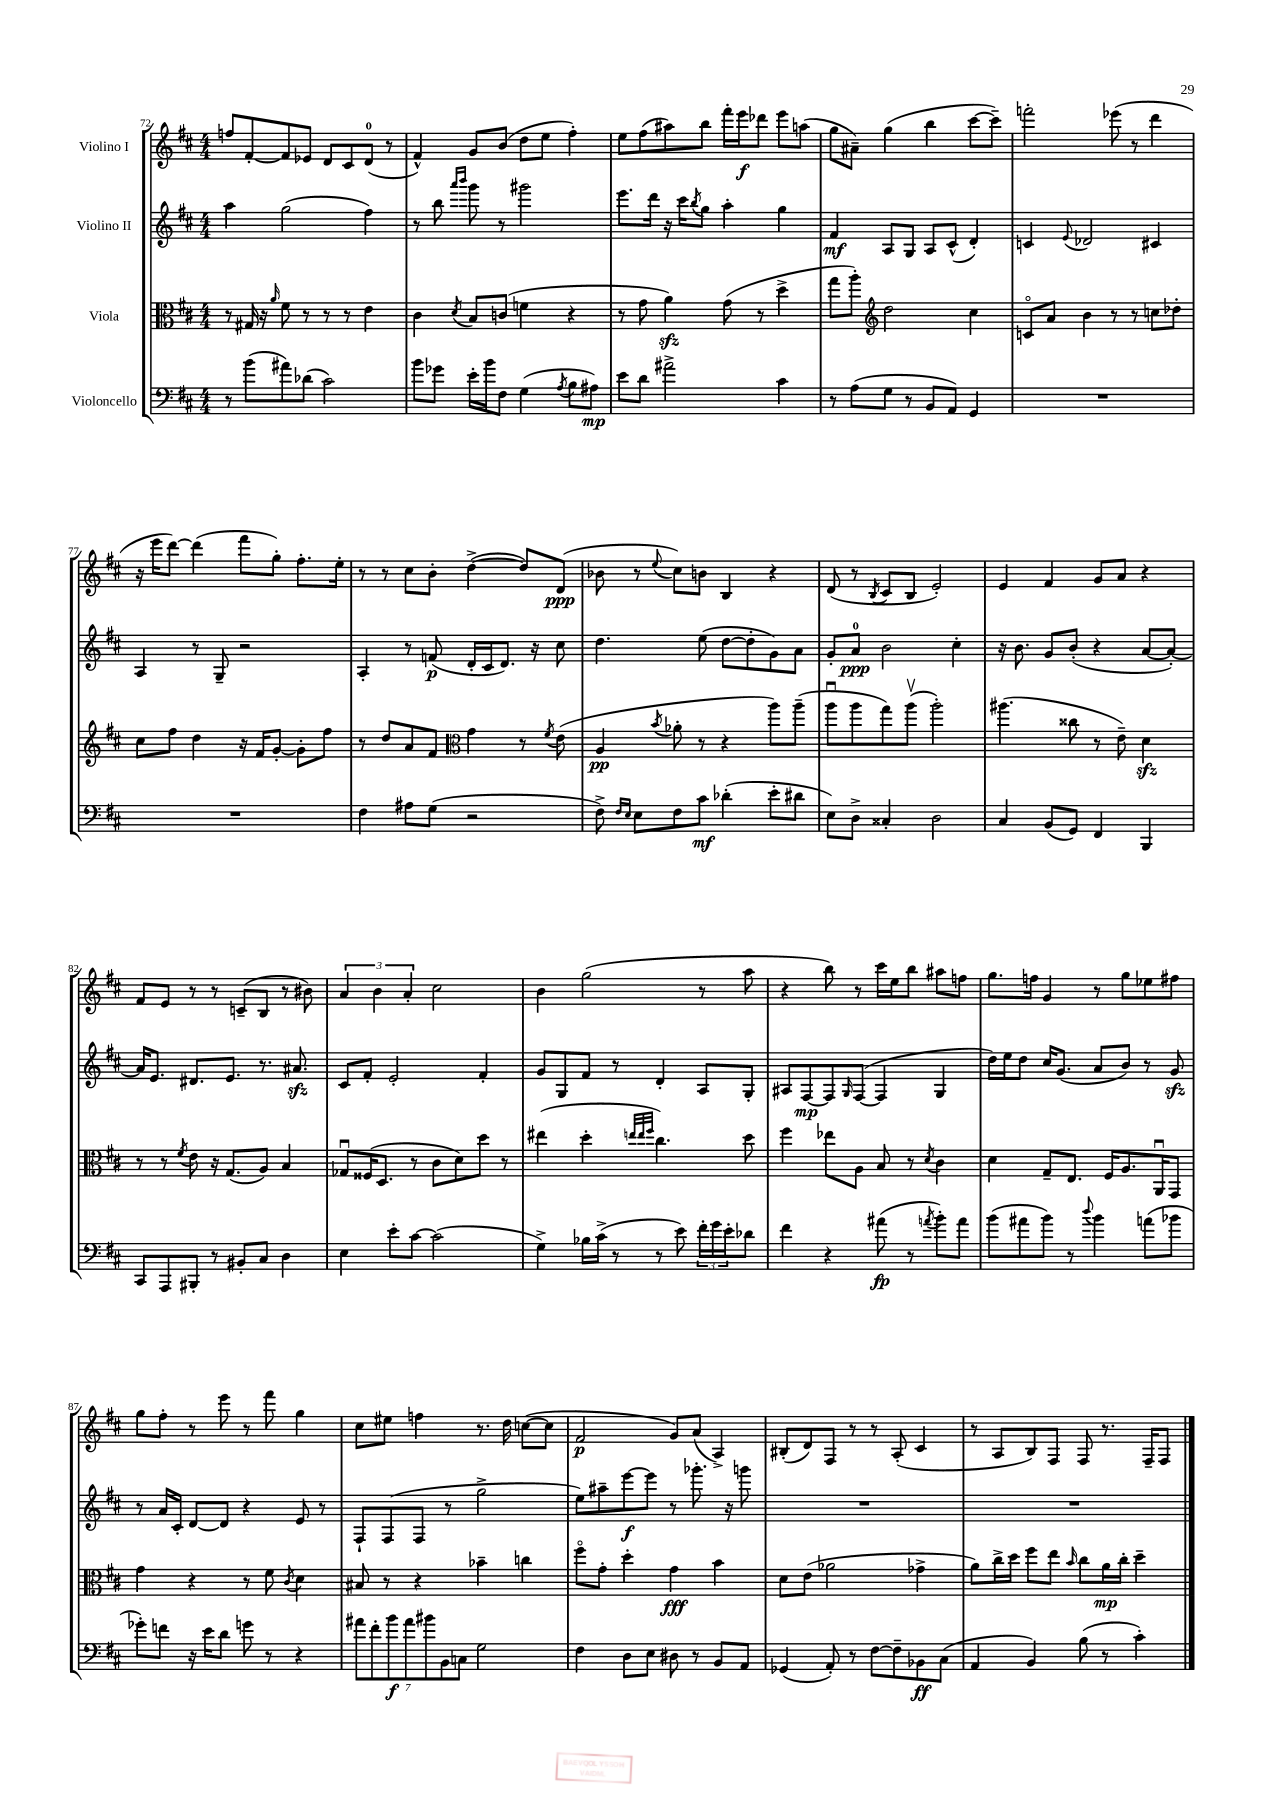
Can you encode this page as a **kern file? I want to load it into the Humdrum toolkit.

**kern	**dynam	**kern	**dynam	**kern	**dynam	**kern	**dynam
*part4	*part4	*part3	*part3	*part2	*part2	*part1	*part1
*staff4	*staff4	*staff3	*staff3	*staff2	*staff2	*staff1	*staff1
*I"Violoncello	*	*I"Viola	*	*I"Violino II	*	*I"Violino I	*
*clefF4	*	*clefC3	*	*clefG2	*	*clefG2	*
*k[f#c#]	*	*k[f#c#]	*	*k[f#c#]	*	*k[f#c#]	*
*M4/4	*	*M4/4	*	*M4/4	*	*M4/4	*
=72	=72	=72	=72	=72	=72	=72	=72
8r	.	8r	.	4aa\	.	8ffn/L	.
(8b\L	.	16G#X/	.	.	.	[8f#'/	.
.	.	16r	.	.	.	.	.
.	.	16qqa/	.	.	.	.	.
8a#X\)	.	8f#\	.	(2gg\	.	8f#/]	.
(8d-X\J	.	8r	.	.	.	8e-X/J	.
2c#\)	.	8r	.	.	.	8d/L	.
.	.	8r	.	.	.	8c#/	.
.	.	4e\	.	4ff#\)	.	(8d/J	.
.	.	.	.	.	.	8r	.
=73	=73	=73	=73	=73	=73	=73	=73
8b\L	.	4c#\	.	8r	.	4f#^^/)	.
8g-X\J	.	.	.	8bb\	.	.	.
.	.	.	.	16qqaaa/LL	.	.	.
.	.	8qd/	.	16qqbbb/JJ	.	.	.
16e'\LL	.	8B/L	.	8ggg\	.	8g/L	.
16b\J	.	.	.	.	.	.	.
8F#\J	.	(8cn/J	.	8r	.	(8b/J	.
(4G\	.	4fn\	.	2ggg#X\	.	8dd\L	.
.	.	.	.	.	.	8ee\J	.
8qA/	.	.	.	.	.	.	.
8B\L	.	4r	.	.	.	4ff#'\)	.
8A#X\J)	mp	.	.	.	.	.	.
=74	=74	=74	=74	=74	=74	=74	=74
8e\L	.	8r	.	8.eee\L	.	8ee\L	.
8d\J	.	8g\	.	.	.	(8ff#\	.
.	.	.	.	16ddd\Jk	.	.	.
2a#X^\	.	4azz\)	.	16r	.	8aa#X\)	.
.	.	.	.	16ccc#\KL	.	.	.
.	.	.	.	8qbb/	.	.	.
.	.	.	.	8gg\J	.	8bb\J	.
.	.	(8g\	.	4aa'\	.	16fff#'\LL	.
.	.	.	.	.	.	16eee\J	f
.	.	8r	.	.	.	8ddd-X\J	.
4c#\	.	4dd^\	.	4gg\	.	8eee\L	.
.	.	.	.	.	.	(8aan\J	.
=75	=75	=75	=75	=75	=75	=75	=75
8r	.	8gg\L	.	4f#/	mf	8gg\L	.
(8A\L	.	8aa'\J)	.	.	.	8a#X~\J)	.
*	*	*clefG2	*	*	*	*	*
8G\J	.	2dd\	.	8A/L	.	(4gg\	.
8r	.	.	.	8G/J	.	.	.
8BB/L	.	.	.	8A/L	.	4bb\	.
8AA/J)	.	.	.	(8c#^^/J	.	.	.
4GG/	.	4cc#\	.	4d'/)	.	[8ccc#\L	.
.	.	.	.	.	.	8ccc#~\J])	.
=76	=76	=76	=76	=76	=76	=76	=76
1r	.	8cn/L	.	4cn/	.	2fffn'\	.
.	.	8a/J	.	.	.	.	.
.	.	.	.	8qqe/	.	.	.
.	.	4b\	.	2d-X/	.	.	.
.	.	8r	.	.	.	(8eee-X\	.
.	.	8r	.	.	.	8r	.
.	.	8ccn\L	.	4c#X/	.	4ddd\	.
.	.	8dd-X'\J	.	.	.	.	.
!!LO:LB:g=z
=77	=77	=77	=77	=77	=77	=77	=77
1r	.	8cc#\L	.	4A/	.	16r	.
.	.	.	.	.	.	16eee\KL	.
.	.	8ff#\J	.	.	.	[8ddd\J)	.
.	.	4dd\	.	8r	.	(4ddd\]	.
.	.	.	.	8G~/	.	.	.
.	.	16r	.	2r	.	8fff#\L	.
.	.	16f#/KL	.	.	.	.	.
.	.	[8g'/J	.	.	.	8gg'\J)	.
.	.	8g'\L]	.	.	.	8.ff#'\L	.
.	.	8ff#\J	.	.	.	.	.
.	.	.	.	.	.	16ee'\Jk	.
=78	=78	=78	=78	=78	=78	=78	=78
4F#\	.	8r	.	4A'/	.	8r	.
.	.	8dd/L	.	.	.	8r	.
8A#X\L	.	8a/	.	8r	.	8cc#\L	.
(8G\J	.	8f#/J	.	(8fn/	p	8b'\J	.
*	*	*clefC3	*	*	*	*	*
2r	.	4g\	.	16d'/LL	.	([4dd^\	.
.	.	.	.	16c#/J	.	.	.
.	.	.	.	8.d/J)	.	.	.
.	.	8r	.	.	.	8dd/L])	.
.	.	.	.	16r	.	.	.
.	.	8qf#/	.	.	.	.	.
.	.	(8e\	.	8cc#\	.	(8d/J	ppp
=79	=79	=79	=79	=79	=79	=79	=79
8F#^\)	.	4A/	pp	4.dd\	.	8b-X\	.
16qqF#/LL	.	.	.	.	.	.	.
16qqE/JJ	.	.	.	.	.	.	.
8E\L	.	.	.	.	.	8r	.
.	.	8qb/	.	.	.	8qqee/	.
8F#\	.	8a-X'\	.	.	.	8cc#\L)	.
8c#\J	mf	8r	.	(8ee\	.	8bn\J	.
(4d-X'\	.	4r	.	[8dd\L	.	4B/	.
.	.	.	.	8dd'\]	.	.	.
8e'\L	.	8aa\L)	.	8g\)	.	4r	.
8d#X\J	.	(8aa~\J	.	8a\J	.	.	.
=80	=80	=80	=80	=80	=80	=80	=80
8E\L)	.	8aau\L	.	8g'/L	.	(8d/	.
8D^\J	.	8aa\	.	8a/J	ppp	8r	.
.	.	.	.	.	.	8qB/	.
4C##X'/	.	8gg\)	.	2b\	.	8c#/L	.
.	.	(8aav\J	.	.	.	8B/J	.
2D\	.	2aa'\)	.	.	.	2e'/)	.
.	.	.	.	4cc#'\	.	.	.
=81	=81	=81	=81	=81	=81	=81	=81
4C#/	.	(4.aa#X\	.	16r	.	4e/	.
.	.	.	.	8.b\	.	.	.
(8BB/L	.	.	.	8g/L	.	4f#/	.
8GG/J)	.	8cc##X\	.	(8b'/J	.	.	.
4FF#/	.	8r	.	4r	.	8g/L	.
.	.	8e~\)	.	.	.	8a/J	.
4BBB/	.	4dzz\	.	[8a/L	.	4r	.
.	.	.	.	8a'/J_)	.	.	.
!!LO:LB:g=z
=82	=82	=82	=82	=82	=82	=82	=82
8CC#/L	.	8r	.	16a/KL]	.	8f#/L	.
.	.	.	.	8.e/J	.	.	.
8AAA/	.	8r	.	.	.	8e/J	.
.	.	8qf#/	.	.	.	.	.
8BBB#X'/J	.	8e\	.	8.d#X/L	.	8r	.
8r	.	16r	.	.	.	8r	.
.	.	(8.G/L	.	8.e/J	.	.	.
8BB#X'/L	.	.	.	.	.	(8cn~/L	.
8C#/J	.	8A/J)	.	8.r	.	8B/J	.
4D\	.	4B/	.	.	.	8r	.
.	.	.	.	8.a#Xzz/	.	.	.
.	.	.	.	.	.	8b#X\)	.
=83	=83	=83	=83	=83	=83	=83	=83
4E\	.	8G-Xu/L	.	8c#/L	.	6a/	.
.	.	(16F##X/K	.	8f#'/J	.	.	.
.	.	.	.	.	.	6b\	.
.	.	8.D/J	.	.	.	.	.
8e'\L	.	.	.	2e'/	.	.	.
.	.	.	.	.	.	6a'/	.
[8c#\J	.	8r	.	.	.	.	.
(2c#\]	.	8c#\L	.	.	.	2cc#\	.
.	.	8d\)	.	.	.	.	.
.	.	8dd\J	.	4f#'/	.	.	.
.	.	8r	.	.	.	.	.
=84	=84	=84	=84	=84	=84	=84	=84
4G^\)	.	(4ee#X\	.	8g/L	.	4b\	.
.	.	.	.	8G/	.	.	.
16B-X\LL	.	4dd'\	.	8f#/J	.	(2gg\	.
(16c#^\JJ	.	.	.	.	.	.	.
8r	.	.	.	8r	.	.	.
.	.	32qqeen/LLL	.	.	.	.	.
.	.	32qqee/	.	.	.	.	.
.	.	32qqff#/JJJ	.	.	.	.	.
8r	.	4.cc#\)	.	4d'/	.	.	.
8e\)	.	.	.	.	.	.	.
24f#'\LL	.	.	.	8A/L	.	8r	.
24g\	.	.	.	.	.	.	.
24e'\J	.	.	.	.	.	.	.
8d-X\J	.	8dd\	.	8G'/J	.	8aa\	.
=85	=85	=85	=85	=85	=85	=85	=85
4f#\	.	4ff#\	.	8A#X/L	.	4r	.
.	.	.	.	[8F#/	mp	.	.
4r	.	8ee-X\L	.	8F#/]	.	8bb\)	.
.	.	.	.	16qqG/	.	.	.
.	.	8A\J	.	([8F#/J	.	8r	.
(8a#X\	fp	8B/	.	4F#/]	.	16ccc#\LL	.
.	.	.	.	.	.	16ee\J	.
8r	.	8r	.	.	.	8bb\J	.
8qan/	.	8qd/	.	.	.	.	.
8b'\L)	.	4c#\	.	4G/	.	8aa#X\L	.
8a\J	.	.	.	.	.	8ffn\J	.
=86	=86	=86	=86	=86	=86	=86	=86
(8b\L	.	4d\	.	16dd\LL)	.	8.gg\L	.
.	.	.	.	16ee\J	.	.	.
8a#X\	.	.	.	8dd\J	.	.	.
.	.	.	.	.	.	16ffn\Jk	.
8b\J)	.	8G~/L	.	16cc#/KL	.	4g/	.
.	.	.	.	(8.g/J	.	.	.
8r	.	8.E/J	.	.	.	.	.
8qqdd/	.	.	.	.	.	.	.
4b\	.	.	.	8a/L	.	8r	.
.	.	16F#/KL	.	.	.	.	.
.	.	8.A/	.	8b/J)	.	8gg\L	.
(8an\L	.	.	.	8r	.	8ee-X\	.
.	.	16AAu/K	.	.	.	.	.
8b-X\J	.	8GG/J	.	8gzz/	.	8ff#X\J	.
!!LO:LB:g=z
=87	=87	=87	=87	=87	=87	=87	=87
8g-X'\L)	.	4g\	.	8r	.	8gg\L	.
8fn\J	.	.	.	16a/LL	.	8ff#'\J	.
.	.	.	.	16c#'/JJ	.	.	.
16r	.	4r	.	[8d/L	.	8r	.
16e\KL	.	.	.	.	.	.	.
8d\J	.	.	.	8d/J]	.	8eee\	.
8gn\	.	8r	.	4r	.	8r	.
8r	.	8f#\	.	.	.	8fff#\	.
.	.	8qc#/	.	.	.	.	.
4r	.	4d\	.	8e/	.	4gg\	.
.	.	.	.	8r	.	.	.
=88	=88	=88	=88	=88	=88	=88	=88
14a#X\L	.	8B#X/	.	8F#`/L	.	8cc#\L	.
14f#'\	.	.	.	.	.	.	.
.	.	8r	.	(8F#/	.	8ee#X\J	.
14b\	f	.	.	.	.	.	.
14a#\	.	.	.	.	.	.	.
.	.	4r	.	8F#/J	.	4ffn\	.
14b#X\	.	.	.	.	.	.	.
14BB\	.	.	.	.	.	.	.
.	.	.	.	8r	.	.	.
14Cn\J	.	.	.	.	.	.	.
2G\	.	4b-X~\	.	2gg^\	.	8.r	.
.	.	.	.	.	.	16dd\	.
.	.	4ccn\	.	.	.	([8ccn\L	.
.	.	.	.	.	.	8cc\J]	.
=89	=89	=89	=89	=89	=89	=89	=89
4F#\	.	8ff#\L	.	8ee\L)	.	2f#/	p
.	.	8g'\J	.	8aa#X~\	.	.	.
8D\L	.	4dd'\	.	[8eee\	f	.	.
8E\J	.	.	.	8eee\J]	.	.	.
8D#X\	.	4g\	fff	8r	.	8g/L)	.
8r	.	.	.	8.ggg-X'\	.	(8a/J	.
8BB/L	.	4b\	.	.	.	4A^/)	.
.	.	.	.	16r	.	.	.
8AA/J	.	.	.	8gggn\	.	.	.
=90	=90	=90	=90	=90	=90	=90	=90
(4GG-X/	.	8d\L	.	1r	.	(8B#X'/L	.
.	.	(8e\J	.	.	.	8d/)	.
8AA'/)	.	2a-X\	.	.	.	8F#/J	.
8r	.	.	.	.	.	8r	.
[8F#\L	.	.	.	.	.	8r	.
8F#~\]	.	.	.	.	.	(8A'/	.
8BB-X\	ff	4g-X^\	.	.	.	4c#/	.
(8C#\J	.	.	.	.	.	.	.
=91	=91	=91	=91	=91	=91	=91	=91
4AA/	.	8a\L)	.	1r	.	8r	.
.	.	16cc#^\L	.	.	.	8A/L	.
.	.	16dd\JJ	.	.	.	.	.
4BB/)	.	8ff#\L	.	.	.	8B/)	.
.	.	8ee\J	.	.	.	8F#/J	.
.	.	16qqb/	.	.	.	.	.
(8B\	.	8cc#\L	.	.	.	8F#/	.
8r	.	16a\L	mp	.	.	8.r	.
.	.	16cc#'\JJ	.	.	.	.	.
4c#'\)	.	4dd~\	.	.	.	.	.
.	.	.	.	.	.	16F#~/KL	.
.	.	.	.	.	.	8F#/J	.
==	==	==	==	==	==	==	==
*-	*-	*-	*-	*-	*-	*-	*-
